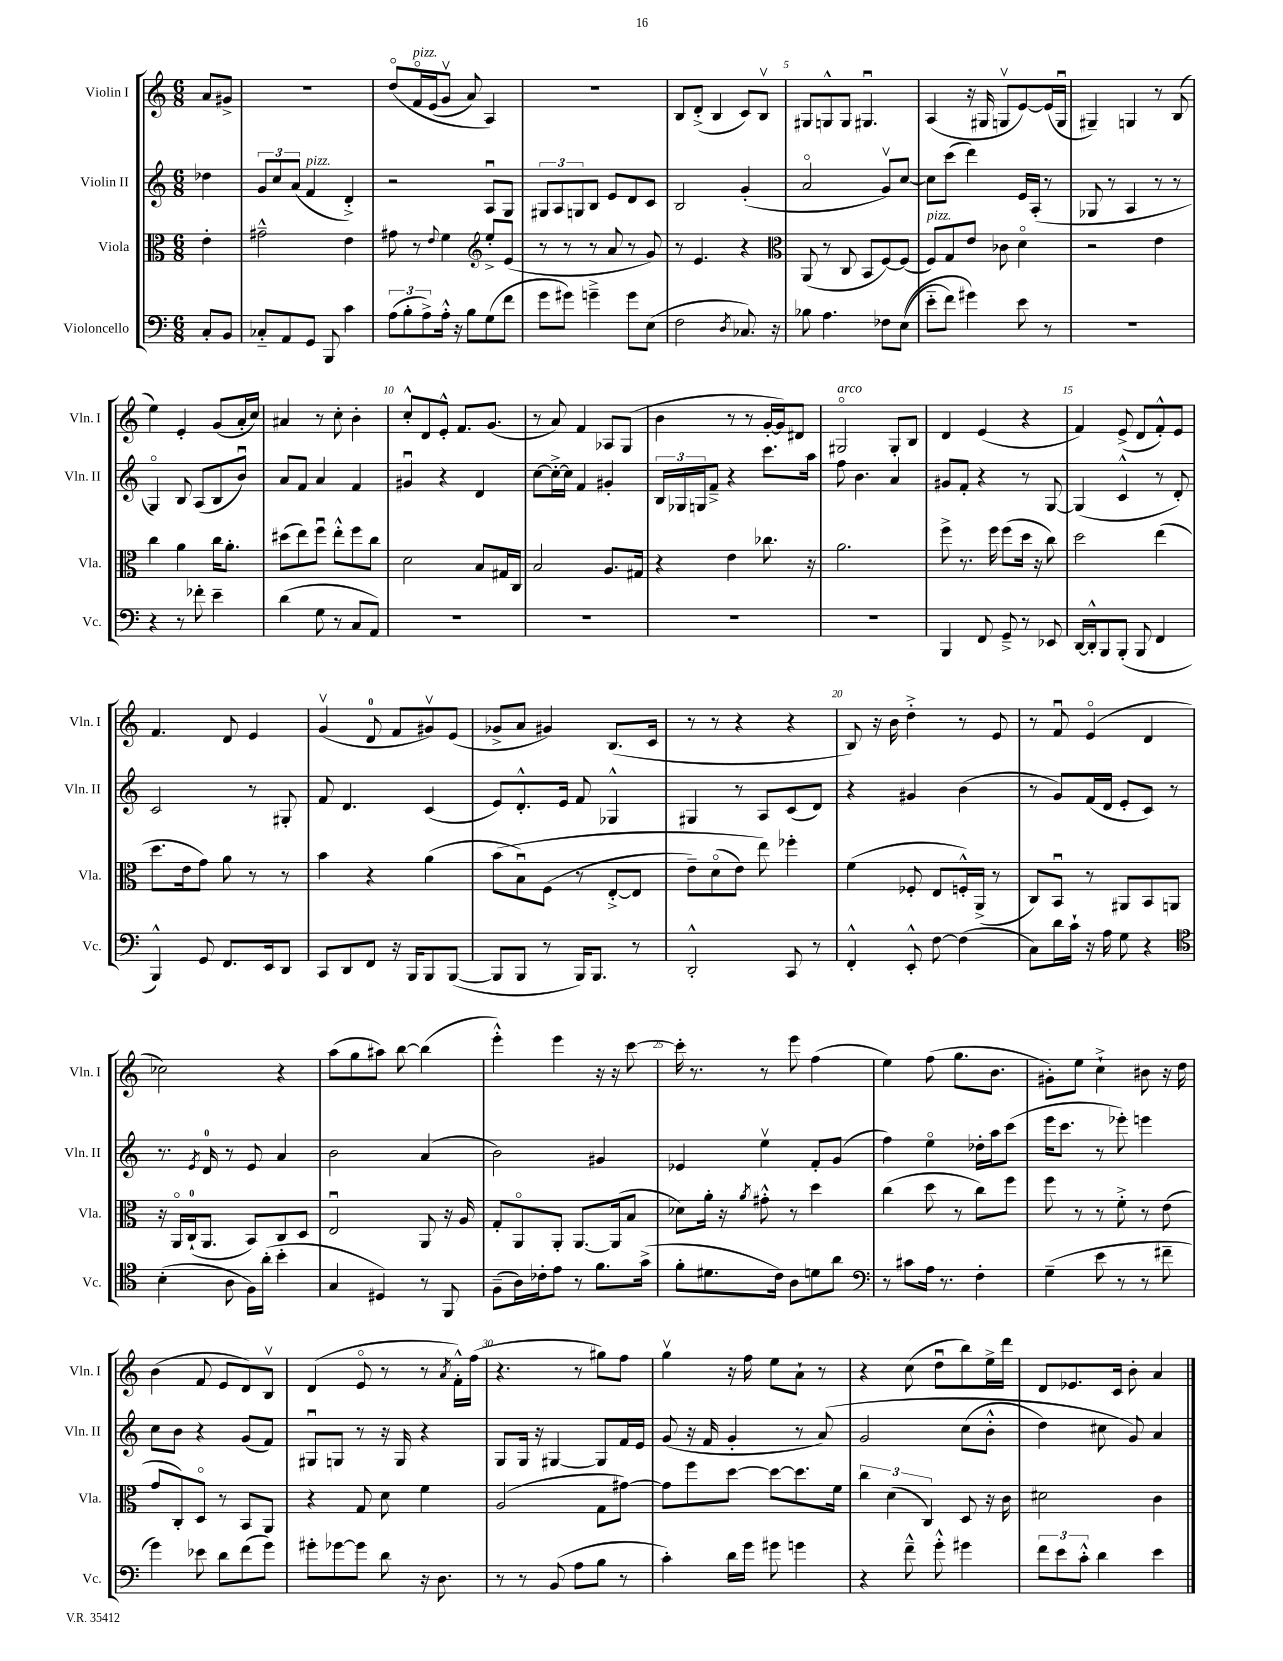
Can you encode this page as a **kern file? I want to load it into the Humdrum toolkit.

**kern	**kern	**kern	**kern
*staff4	*staff3	*staff2	*staff1
*clefF4	*clefC3	*clefG2	*clefG2
*k[]	*k[]	*k[]	*k[]
*M6/8	*M6/8	*M6/8	*M6/8
8C'/L	4e'\	4dd-\	8a/L
8BB/J	.	.	8g#^/J
=	=	=	=
8C-'~/L	2g#~^^\	12g/L	2.r
.	.	12cc/	.
8AA/	.	.	.
.	.	(12a/J	.
8GG/J	.	4f/	.
8BBB/	.	.	.
4c\	4e\	4d'^/)	.
=	=	=	=
(12A\L	8g#\	2r	&(8ddo/L
12B'\	.	.	.
.	8r	.	16fo/L
12A^\)	.	.	.
.	.	.	(16e/J
.	8qqe/	.	.
16A'^^\Jk	4f\	.	8gv/J
16r	.	.	.
8B\L	.	.	8a/)
*	*clefG2	*	*
(8G\	8ee'^/L	8Au/L	4A/&)
8f\J	(8e/J	8G/J	.
=	=	=	=
8g\L	8r	12G#/L	2.r
.	.	12A/	.
8g#\J)	8r	.	.
.	.	12G/	.
4g~^\	8r	8B/J	.
.	8a/	8e/L	.
8g\L	8r	8d/	.
(8E\J	8g/)	8c/J	.
=	=	=	=
2F\	8r	2B/	8B/L
.	4.e/	.	(8d'^/J
.	.	.	4B/
8qD/	.	.	.
8.C-/)	4r	(4g'/	8c/L)
.	.	.	8Bv/J
16r	.	.	.
=	=	=	=
*	*clefC3	*	*
8B-\	(8AA/	2ao/	8G#/L
4.A\	8r	.	8G^^/
.	8C/	.	8G/J
.	8BB/L	.	4.G#u/
8F-\L	[8F/)	8gv/L)	.
&((8E\J	(8F/]J	[8cc/J	.
=	=	=	=
8e'~\L	8F/L)	8cc\]L	(4A/
8f\J)	8G/	(8ccc\J	.
4g#\&)	8e/J	4ddd\)	16r
.	.	.	16G#/
.	8c-\	.	8Gv/L
8e\	4do\	16e/LL	[8e/)
.	.	(16A'/JJ	.
8r	.	8r	(16e/]L
.	.	.	16Gu/JJ
=	=	=	=
2.r	2r	8G-/	4G#~/)
.	.	8r	.
.	.	4A/	4G/
.	4e\	8r	8r
.	.	8r	(8B/
=	=	=	=
4r	4cc\	4Go/)	4ee\)
8r	4a\	8B/	4e'/
8f-'\	.	(8A/L	.
4e~\	16cc\LK	8B/	(8g/L
.	8.a'\J	.	.
.	.	8bu/J)	16a'/L
.	.	.	16cc/JJ)
=	=	=	=
(4d\	(8dd#\L	8a/L	4a#/
.	8ee\)	8f/J	.
8G\	8ffu\J	4a/	8r
8r	8ee'^^\L	.	8cc'\
8C/L	8ff\	4f/	4b'\
8AA/J)	8cc\J	.	.
=	=	=	=
2.r	2d\	4g#u/	8cc'^^/L
.	.	.	8d/
.	.	4r	8e'^^/J
.	.	.	8.f/L
.	8B/L	4d/	.
.	.	.	(8.g/J
.	16G#/L	.	.
.	16C/JJ	.	.
=	=	=	=
2.r	2B/	[8cc\L	8r
.	.	16cc'^\_L	8a/)
.	.	16cc\]JJ	.
.	.	4f/	4f/
.	8.A/L	4g#'/	8A-/L
.	.	.	(8G/J
.	16G#/Jk	.	.
=	=	=	=
2.r	4r	24B/LL	4b\
.	.	24G-/	.
.	.	24G/J	.
.	.	8f~^/J	.
.	4e\	4r	8r
.	.	.	8r
.	8.cc-\	8.ccc\L	[16g'/LL
.	.	.	16g/]J)
.	.	.	8d#/J
.	16r	16aa\Jk	.
=	=	=	=
2.r	2.a\	8ff\	2G#o/
.	.	4.b\	.
.	.	4a/	8G#'/L
.	.	.	8B/J
=	=	=	=
4BBB/	8ff^\	8g#/L	4d/
.	8.r	8f'/J	.
8FF/	.	4r	(4e/
.	16ff\	.	.
8GG~^/	(8ff\L	.	.
8r	16dd\Jk	8r	4r
.	16r	.	.
8EE-/	8cc\)	[8G/	.
=	=	=	=
[16DD/LL	2dd\	(4G/]	4f/)
16DD'^^/]J	.	.	.
8BBB/	.	.	.
(8BBB'/J	.	4c^^/	(8e^/
8BBB/	.	.	8d/L
4FF/	(4ee\	8r	8f'^^/)
.	.	8d'/)	8e/J
=	=	=	=
4BBB^^/)	8.dd\L	2c/	4.f/
.	16e\k	.	.
8GG/	8g\J)	.	.
8.FF/L	8a\	.	8d/
.	8r	8r	4e/
16EE/k	.	.	.
8DD/J	8r	8G#'/	.
=	=	=	=
8CC/L	4b\	8f/	(4gv/
8DD/	.	4.d/	.
8FF/J	4r	.	8d/
16r	.	.	8f/L
16BBB/LK	.	.	.
8BBB/	(4a\	(4c/	8g#v/)
([8BBB/J	.	.	(8e/J
=	=	=	=
8BBB/]L	&(8b\L	8e/L)	8g-^/L
8BBB/J	8Bu\)	8.d'^^/	8a/J
8r	(8F\J	.	4g#/)
.	.	16e/Jk	.
16BBB/LK)	8r	8f/	.
8.BBB/J	.	.	.
.	[8E'^/L	4G-^^/	(8.B/L
8r	8E/]J	.	.
.	.	.	16c/Jk
=	=	=	=
2DD'^^/	8e~\L)	4G#/	8r
.	(8do\	.	8r
.	8e\J)	8r	4r
.	8ee\&)	8A/L	.
8CC/	4ff-'\	(8c/	4r
8r	.	8d/J)	.
=	=	=	=
4FF'^^/	(4f\	4r	8B/)
.	.	.	16r
.	.	.	16b\
8EE'^^/	8F-'/	4g#/	4dd'^\
[8F\	8E/L	.	.
(4F\]	16F'^^/L)	(4b\	8r
.	(16AA^/JJ	.	.
.	8r	.	8e/
=	=	=	=
8C\L)	8C/L)	8r	8r
16d\L	8BBu/J	8g/L)	8fu/
16c`\JJ	.	.	.
16r	8r	(16f/L	(4eo/
16A\	.	16d/JJ	.
8G\	8AA#/L	8e'/L	.
4r	8BB/	8c/J)	4d/
.	8AA/J	8r	.
=	=	=	=
*clefC4	*	*	*
(4B'\	16r	8.r	2cc-\)
.	16AAo/LL	.	.
.	(16C`/J	.	.
.	.	8qe/	.
.	8.AA/J	16d/	.
8A\	.	8r	.
16F\LL)	8BB/L)	8e/	.
(16a'\JJ	.	.	.
4b'\	8C/	4a/	4r
.	8D/J	.	.
=	=	=	=
4G/	2Eu/	2b\	(8aa\L
.	.	.	8gg\
4D#/)	.	.	8aa#\J)
.	.	.	[8bb\
8r	8AA/	(4a/	(4bb\]
8FF/	16r	.	.
.	16A/	.	.
=	=	=	=
(8F~\L	8G'/L	2b\)	4eee'^^\)
16A\L)	8AAo/	.	.
16c-'\J	.	.	.
8e\J	8AA'/J	.	4eee\
8r	[8.AA/L	.	.
8.f\L	.	4g#/	16r
.	(16AA/]k	.	16r
.	8B/J	.	[8ccc\
(16g^\Jk	.	.	.
=	=	=	=
8f'\L	8d-\L)	4e-/	16ccc'\]
.	.	.	8.r
8.d#\	16a'\Jk	.	.
.	16r	.	.
.	8qa/	.	.
.	8g#'^^\	4eev\	8r
16c\Jk)	.	.	.
8A\L	8r	.	8eee\
8d\	4dd\	8f'/L	(4ff\
8a\J	.	(8g/J	.
=	=	=	=
*clefF4	*	*	*
8r	(4cc\	4ff\)	4ee\)
8c#\L	.	.	.
16A\Jk	8dd\	4eeo\	(8ff\
8.r	.	.	.
.	8r	.	8.gg\L
4F'\	8cc\L)	16dd-'\LL	.
.	.	16aa\J	8.b\J
.	8ff\J	(8ccc\J	.
=	=	=	=
(4G~\	8ff\	16eee\LK	8g#'\L)
.	.	8.ccc\J	.
.	8r	.	8ee\J
8e\	8r	8r	4cc`^\
8r	8f'^\	8eee-'\)	.
8r	8r	4eee\	8b#\
8f#~\	(8e\	.	16r
.	.	.	16dd\
=	=	=	=
4g\)	8g/L	8cc\L	(4b\
.	8C'/)	8b\J	.
8e-\	8Do/J	4r	8f/
8d\L	8r	.	8e/L
(8f\	8BB/L	(8g/L	8d/)
8g\J)	8AA/J	8f/J)	8Bv/J
=	=	=	=
8g#'\L	4r	8G#u/L	(4d/
[8g-\	.	8G/J	.
8g-\]J	8G/	8r	8eo/
8d\	8d\	16r	8r
.	.	16G/	.
16r	4f\	4r	8r
8.D\	.	.	.
.	.	.	8qa/
.	.	.	16f'^^\LL)
.	.	.	(16ff\JJ
=	=	=	=
8r	(2A/	8G/L	4.r
8r	.	16G/Jk	.
.	.	16r	.
(8BB/	.	[4G#/	.
8A\L	.	.	8r
8B\J	8G\L	8G#/]L	8gg#\L)
8r	[8g#\J)	16f/L	8ff\J
.	.	16e/JJ	.
=	=	=	=
4c'\)	8g#\]L	(8g/	4ggv\
.	8ff\	16r	.
.	.	16f/	.
16d\LL	[8dd\J	4g'/	16r
16g\JJ	.	.	16ff\
8g#\	8dd\_L	.	8ee\L
4g\	8.dd\]	8r	8a`\J
.	.	&(8a/)	8r
.	16f\Jk	.	.
=	=	=	=
4r	6cc\	2g/	4r
.	(6d\	.	.
8f~^^\	.	.	(8cc\
.	6C/)	.	.
8g'^^\	.	.	8ddu\L
4g#\	8D/	(8cc\L	8bb\)
.	16r	8b'^^\J	16ee^\L
.	16c\	.	16ddd\JJ
=	=	=	=
12f\L	2d#\	4dd\)	8d/L
12e\	.	.	.
.	.	.	8.e-/
12c'^^\J	.	.	.
4d\	.	8cc#\	.
.	.	.	16c/Jk
.	.	8g/&)	8b'\
4e\	4c\	4a/	4a/
==	==	==	==
*-	*-	*-	*-
